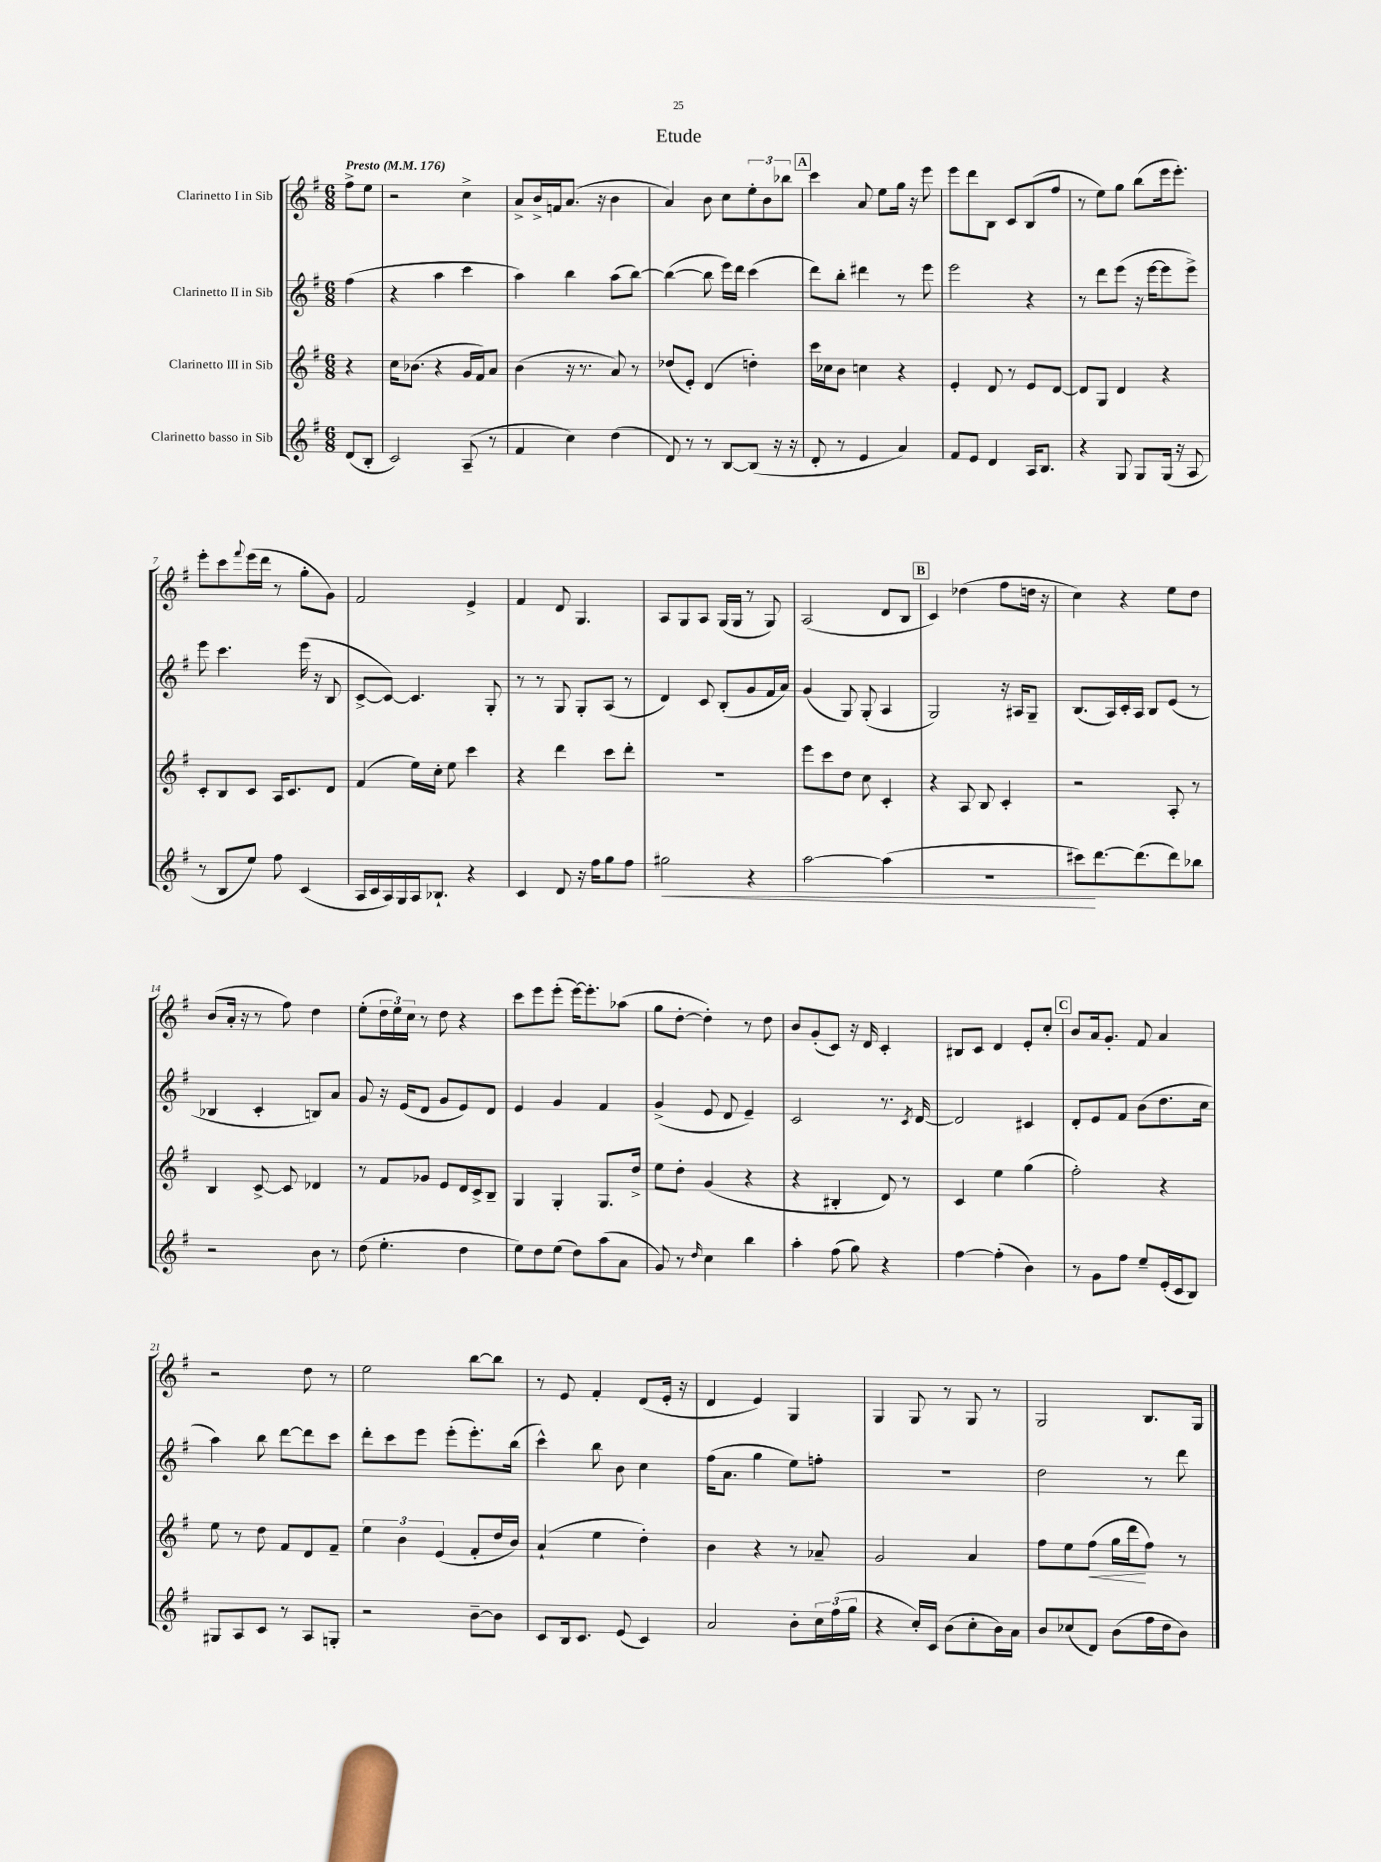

**kern	**kern	**kern	**kern
*staff4	*staff3	*staff2	*staff1
*clefG2	*clefG2	*clefG2	*clefG2
*k[f#]	*k[f#]	*k[f#]	*k[f#]
*M6/8	*M6/8	*M6/8	*M6/8
*MM176	*MM176	*MM176	*MM176
(8d/L	4r	(4ff#\	8ff#^\L
8B'/J	.	.	8ee\J
=	=	=	=
2c/)	16cc\LK	4r	2r
.	(8.b-\J	.	.
.	4r	4aa\	.
(8A~/	16g/LL	4ccc\	4cc^\
.	16f#/J)	.	.
8r	8a/J	.	.
=	=	=	=
4f#/	(4b\	4aa\)	8a^/L
.	.	.	16b^/L
.	.	.	16f/J
4cc\)	16r	4bb\	(8.a/J
.	8.r	.	.
.	.	.	16r
(4dd\	8a/)	(8aa\L	4b\
.	8r	[8bb\J)	.
=	=	=	=
8d/)	(8dd-/L	(4bb\_	4a/)
8r	8e'/J)	.	.
8r	(4d/	8bb\]	8b\
[8B/L	.	16eee\LL)	8cc\L
.	.	16ddd\JJ	.
(8B/]J	4dd'\)	(4ccc\	12ee'\
.	.	.	12b\
16r	.	.	.
.	.	.	12bb-\J
16r	.	.	.
=	=	=	=
8d'/	16ccc\LL	8ddd\L)	4ccc\
.	16cc-\J	.	.
8r	8b\J	8bb'\J	.
4e/	4cc\	4ddd#\	8a/
.	.	.	8ee\L
4a/)	4r	8r	16gg\Jk
.	.	.	16r
.	.	8eee\	8eee\
=	=	=	=
8f#/L	4e'/	2eee\	8eee\L
8e/J	.	.	8ddd\
4d/	8d/	.	8B\J
.	8r	.	8c/L
16A/LK	8e/L	4r	(8B/
8.B/J	.	.	.
.	[8d/J	.	8ff#/J
=	=	=	=
4r	8d/]L	8r	8r
.	8G/J	8ddd\L	8ee\L)
8G/	4d/	(8eee\J	8gg\J
8G/L	.	16r	(8bb\L
.	.	[16eee\LK	.
(16G/Jk	4r	8eee\]	16eee\k
16r	.	.	8.eee'\J)
8A/	.	8eee^\J)	.
=	=	=	=
8r	8c'/L	8eee\	8eee'\L
8B/L	8B/	4.ccc\	8ccc\
.	.	.	8qqfff#/
8ee/J)	8c/J	.	(16eee\L
.	.	.	16ddd\JJ
8ff#\	16A/LK	.	8r
.	8.c/	.	.
(4c/	.	(16eee\	8gg'\L
.	.	16r	.
.	8d/J	8B/	8g\J)
=	=	=	=
16A/LL	(4f#/	[8c^/L	2f#/
16c/	.	.	.
16A/)	.	8c/_J)	.
16G/	.	.	.
16A/J	16ee\LL)	4.c/]	.
8.B-`/J	16cc'\JJ	.	.
.	8ee\	.	.
4r	4ccc\	.	4e^/
.	.	8G'/	.
=	=	=	=
4c/	4r	8r	4f#/
.	.	8r	.
8d/	4ddd\	8G/	8d/
16r	.	8G'/L	4.G/
16ff#\LK	.	.	.
8gg\	8ccc\L	(8A/J	.
8ff#\J	8ddd'\J	8r	.
=	=	=	=
2gg#\	2.r	4d/)	8A/L
.	.	.	8G/
.	.	8c/	8A/J
.	.	(8B'/L	(16G/LL
.	.	.	16G/JJ
4r	.	8g/	8r
.	.	16f#/L	8G/)
.	.	16a/JJ)	.
=	=	=	=
[2aa\	8eee\L	(4g/	(2A/
.	8ccc\	.	.
.	8dd\J	8G/)	.
.	8cc\	(8G'/	.
(4aa\]	4c'/	4A/	8d/L
.	.	.	8B/J
=	=	=	=
2.r	4r	2G/)	4c/)
.	8A/	.	(4dd-\
.	8B/	.	.
.	4c'/	16r	8ff#\L
.	.	16A#/LK	.
.	.	8G~/J	16dd\Jk
.	.	.	16r
=	=	=	=
8ccc#\L)	2r	(8.B/L	4cc\)
[8.ddd\	.	.	.
.	.	16A/L)	.
.	.	16c'/	4r
(8.ddd\]	.	16A/JJ	.
.	.	8B/L	.
8ddd\)	8A'/	(8e/J	8ee\L
8bb-\J	8r	8r	8dd\J
=	=	=	=
2r	4B/	4B-/	(8b/L
.	.	.	16a'/Jk
.	.	.	16r
.	[8c^/	4c'/	8r
.	8c/]	.	8ff#\)
8b\	4d-/	8B/L)	4dd\
8r	.	8a/J	.
=	=	=	=
(8dd\	8r	8g/	(8ee'\L
4.ee'\	8f#/L	16r	24dd\L
.	.	.	24ee\)
.	.	(16e/LK	.
.	.	.	24cc\JJ
.	8g-/J	8d/J	8r
.	8e/L	8g/L	8dd\
4dd\	16d/L	8e/)	4r
.	16c^/J	.	.
.	8B~/J	8d/J	.
=	=	=	=
8ee\L)	4G/	4e/	8ccc\L
8dd\	.	.	8eee\
(8ee\J	4G'/	4g/	(8eee'\J
8dd\L)	.	.	[16eee\LK)
.	.	.	8.eee'\]
(8aa\	8.G/L	4f#/	.
8a\J	.	.	(8aa-\J
.	16dd^/Jk	.	.
=	=	=	=
8g/)	8ee\L	(4g^/	8gg\L
8r	8dd'\J	.	[8dd'\J
16qqdd/	.	.	.
4cc\	(4g/	8e/	4dd'\])
.	.	8d/	.
4bb\	4r	4e~/)	8r
.	.	.	8dd\
=	=	=	=
4aa'\	4r	2c/	8b/L
.	.	.	(8g'/
(8ff#\	4B#'/	.	8c/J)
8gg\)	.	.	16r
.	.	.	16d/
4r	8d/)	8.r	4c'/
.	8r	.	.
.	.	8qc/	.
.	.	[16d/	.
=	=	=	=
[4ff#\	4c/	2d/]	8B#/L
.	.	.	8c/J
(4ff#'\]	4ee\	.	4d/
4b\)	(4gg\	4c#/	8e'/L
.	.	.	8cc'/J
=	=	=	=
8r	2ff#'\)	8d'/L	8b/L
8g\L	.	8e/	16a/k
.	.	.	8.g'/J
8ff#\J	.	8f#/J	.
8ee~/L	.	(8b\L	8f#/
(16e'/L	4r	8.dd\	4a/
16c/J	.	.	.
8B/J)	.	.	.
.	.	16cc\Jk	.
=	=	=	=
8G#/L	8ee\	4aa\)	2r
8A/	8r	.	.
8c/J	8dd\	8bb\	.
8r	8f#/L	[8ddd\L	.
8A/L	8d/	8ddd\]	8dd\
8G'/J	8f#~/J	8ccc\J	8r
=	=	=	=
2r	6ee\	8ddd'\L	2ee\
.	.	8ccc\	.
.	6b\	.	.
.	.	8eee\J	.
.	(6e/	.	.
.	.	(8eee'\L	.
[8b~\L	8f#'/L	8.eee'\)	[8bb\L
8b\]J	16dd/L	.	8bb\]J
.	16b/JJ)	(16bb\Jk	.
=	=	=	=
8c/L	(4a`/	4ccc^^\)	8r
16B/k	.	.	8e/
8.c/J	.	.	.
.	4ee\	8bb\	4f#'/
(8e/	.	8b\	.
4c/)	4dd'\)	4cc\	(8d/L
.	.	.	16e'/Jk
.	.	.	16r
=	=	=	=
2a/	4b\	(16ff#\LK	4d/
.	.	8.a\J	.
.	4r	4gg\	4e/)
8b'\L	8r	8ee\L)	4G/
24cc\L	8a-~/	8ff'\J	.
(24ff#\	.	.	.
24gg\JJ	.	.	.
=	=	=	=
4r	2g/	2.r	4G/
16cc'/LL)	.	.	8G/
16c/JJ	.	.	.
(8b\L	.	.	8r
8cc'\	4a/	.	8G/
16b\L)	.	.	8r
16a\JJ	.	.	.
=	=	=	=
8b/L	8ff#\L	2dd\	2G/
(8cc-/	8ee\	.	.
8d/J)	(8ff#\J	.	.
(8b\L	16gg\LL	.	.
.	16ddd\J	.	.
16ff#\L	8ff#\J)	8r	8.B/L
16dd\J	.	.	.
8b\J)	8r	8ddd\	.
.	.	.	16G/Jk
==	==	==	==
*-	*-	*-	*-
